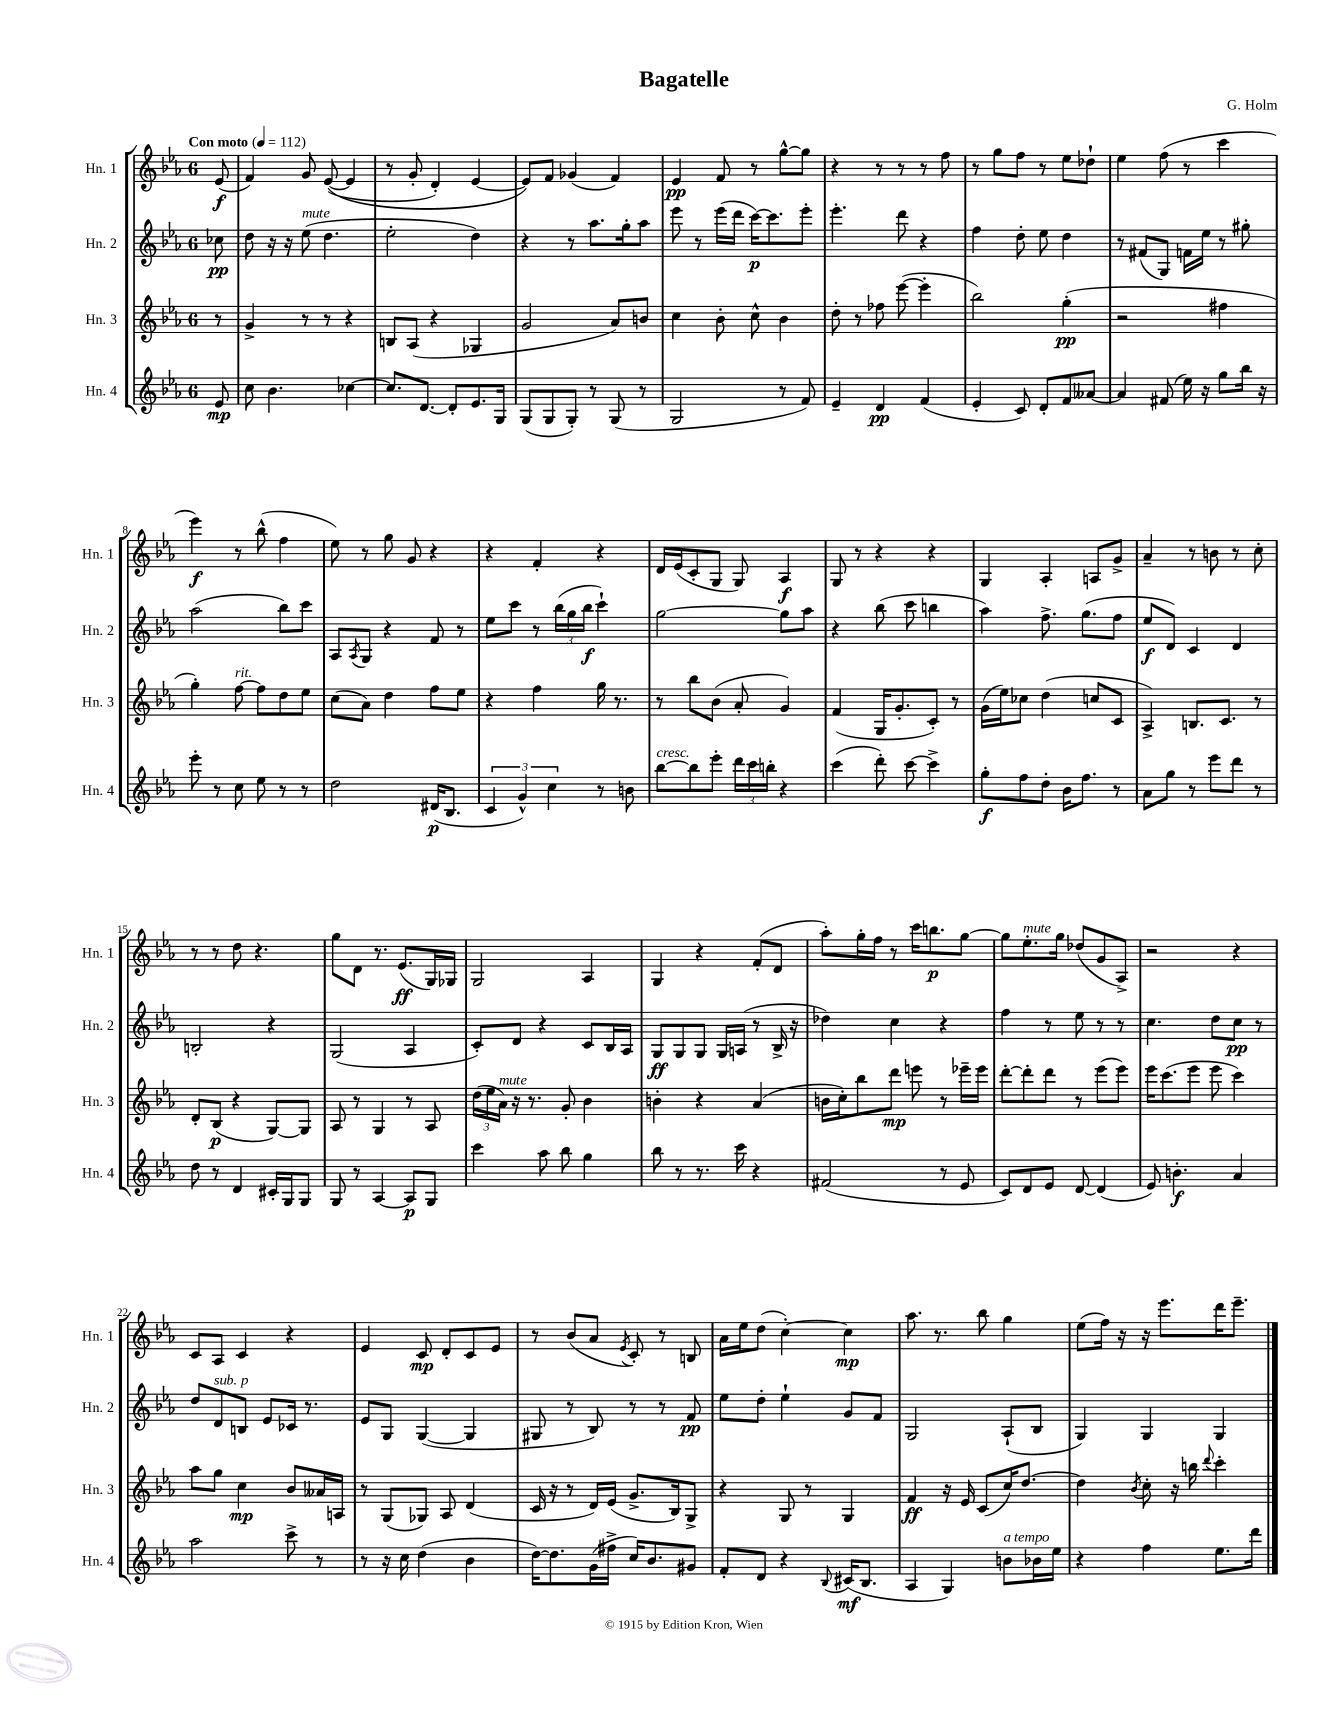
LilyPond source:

\header { title = "Bagatelle" composer = "G. Holm" }
<<
\new StaffGroup <<
\new Staff = "s0" \with { instrumentName = "Hn. 1" shortInstrumentName = "Hn. 1" } {
    \clef treble \key ees \major \once \override Staff.TimeSignature.style = #'single-digit \time 6/8 \partial 8 \tempo "Con moto" 4 = 112
    ees'8\f( |
    f'4) g'8 ees'8~(\( ees'4 |
    r8 g'8-. d'4-.) ees'4~ |
    ees'8\) f'8 ges'4( f'4) |
    ees'4\pp f'8 r8 g''8~-^ g''8 |
    r4 r8 r8 r8 f''8 |
    r8 g''8 f''8 r8 ees''8 des''8-! |
    ees''4 f''8( r8 c'''4 |
    ees'''4\f) r8 bes''8-^( f''4 |
    ees''8) r8 g''8 g'8 r4 |
    r4 f'4-. r4 |
    d'16 ees'16( c'8-. g8 g8) aes4\f |
    g8 r8 r4 r4 |
    g4 aes4-. a8 g'8-> |
    aes'4-- r8 b'8 r8 c''8-. |
    r8 r8 d''8 r4. |
    g''8 d'8 r8. ees'8.\ff( g16) ges16 |
    g2 aes4 |
    g4 r4 f'8-.( d'8 |
    aes''8-.) g''16-. f''16 r8 c'''16 b''8.\p g''8~ |
    g''8 ees''8.-.^\markup { \italic "mute" } g''16 des''8( g'8 aes8->) |
    r2 r4 |
    c'8 aes8 c'4 r4 |
    ees'4 c'8\mp d'8-. c'8 ees'8 |
    r8 bes'8( aes'8 \acciaccatura { ees'8 } c'8-.) r8 b8 |
    aes'16 ees''16 d''8( c''4~-.) c''4\mp |
    aes''8. r8. bes''8 g''4 |
    ees''8( f''16) r16 r16 ees'''8. d'''16 ees'''8.-- \bar "|." |
}
\new Staff = "s1" \with { instrumentName = "Hn. 2" shortInstrumentName = "Hn. 2" } {
    \clef treble \key ees \major \once \override Staff.TimeSignature.style = #'single-digit \time 6/8 \partial 8
    ces''8\pp |
    d''8 r16 r16 ees''8^\markup { \italic "mute" }( d''4. |
    ees''2-. d''4) |
    r4 r8 aes''8. g''16-. aes''8 |
    ees'''8 r8 ees'''16( d'''16 c'''16~\p) c'''8. ees'''8-. |
    ees'''4.-. d'''8 r4 |
    f''4 d''8-. ees''8 d''4 |
    r8 fis'8( g8) f'16 ees''16 r8 gis''8-. |
    aes''2( bes''8) c'''8 |
    aes8 \acciaccatura { aes8 } g8 r4 f'8 r8 |
    ees''8 c'''8 r8 \tuplet 3/2 { bes''16( g''16 bes''16\f } c'''4-!) |
    g''2~ g''8 aes''8 |
    r4 bes''8( c'''8 b''4 |
    aes''4) f''8.-> g''8.( f''8 |
    ees''8\f d'8) c'4 d'4 |
    b2-. r4 |
    g2( aes4 |
    c'8-.) d'8 r4 c'8 bes16 aes16 |
    g8\ff g8 g8 g16 a16( r8 bes16-> r16 |
    des''4) c''4 r4 |
    f''4 r8 ees''8 r8 r8 |
    c''4. d''8 c''8\pp r8 |
    d''8 d'8^\markup { \italic "sub. p" } b8 ees'8 ces'16 r8. |
    ees'8 g8 g4~( g4 |
    gis8 r8 bes8) r8 r8 f'8\pp |
    ees''8 d''8-. ees''4-! g'8 f'8 |
    g2 aes8-!( bes8 |
    g4) g4 g4 \bar "|." |
}
\new Staff = "s2" \with { instrumentName = "Hn. 3" shortInstrumentName = "Hn. 3" } {
    \clef treble \key ees \major \once \override Staff.TimeSignature.style = #'single-digit \time 6/8 \partial 8
    r8 |
    g'4-> r8 r8 r4 |
    b8 aes8( r4 ges4 |
    g'2 aes'8) b'8 |
    c''4 bes'8-. c''8-^ bes'4 |
    d''8-. r8 fes''8 ees'''8~( ees'''4-. |
    bes''2) g''4-.\pp( |
    r2 fis''4 |
    g''4-.) f''8~^\markup { \italic "rit." } f''8 d''8 ees''8 |
    c''8( aes'8) d''4 f''8 ees''8 |
    r4 f''4 g''16 r8. |
    r8 bes''8 bes'8( aes'8-. g'4) |
    f'4( g16 g'8.-. c'8-.) r8 |
    g'16( ees''16) ces''8 d''4( c''8 c'8 |
    aes4->) b8. c'8. r8 |
    d'8-. bes8\p( r4 g8~) g8 |
    aes8 r8 g4 r8 aes8 |
    \tuplet 3/2 { d''16( ees''16 aes'16^\markup { \italic "mute" }) } r16 r8. g'8-. bes'4 |
    b'4-. r4 aes'4( |
    b'16 c''16-.) bes''8 d'''8\mp e'''8 r8 ees'''16-- ees'''16 |
    d'''8~-. d'''8-. d'''8 r8 ees'''8( ees'''8) |
    ees'''16 c'''8.( ees'''8 ees'''8 c'''4) |
    aes''8 g''8 c''4\mp bes'8 aeses'16 a16 |
    r8 g8( ges8) aes8 d'4( |
    c'16 r16 r8 d'16) ees'16( g'8.-> bes16) g8-> |
    r4 g8 r8 g4 |
    f'4\ff r16 ees'16 c'8( c''16) d''8.~ |
    d''4 \acciaccatura { bes'8 } c''8-. r16 b''16 \appoggiatura { d'''8 } c'''4-. \bar "|." |
}
\new Staff = "s3" \with { instrumentName = "Hn. 4" shortInstrumentName = "Hn. 4" } {
    \clef treble \key ees \major \once \override Staff.TimeSignature.style = #'single-digit \time 6/8 \partial 8
    ees'8\mp |
    c''8 bes'4. ces''4~ |
    ces''8. d'8.~ d'8-. ees'8. g16 |
    g8( g8 g8-.) r8 g8( r8 |
    g2 r8 f'8) |
    ees'4-- d'4\pp f'4( |
    ees'4-. c'8) d'8-. f'8 aeses'8~ |
    aeses'4 fis'8( ees''16) r16 g''8 bes''16 r16 |
    ees'''8-. r8 c''8 ees''8 r8 r8 |
    d''2 dis'16\p( bes8. |
    \tuplet 3/2 { c'4 g'4-^) c''4 } r8 b'8 |
    bes''8~^\markup { \italic "cresc." } bes''8 ees'''8-. \tuplet 3/2 { d'''16 c'''16 b''16-. } r4 |
    c'''4( d'''8-.) c'''8~ c'''4-> |
    g''8-.\f f''8 d''8-. bes'16 f''8. r8 |
    aes'8 g''8 r8 ees'''8 d'''8 r8 |
    d''8 r8 d'4 cis'16-. g16 g8 |
    g8 r8 aes4~ aes8\p g8 |
    c'''4 aes''8 bes''8 g''4 |
    bes''8 r8 r8. c'''16 r4 |
    fis'2( r8 ees'8 |
    c'8) d'8 ees'8 d'8~ d'4( |
    ees'8) b'4.-.\f aes'4 |
    aes''2 c'''8-> r8 |
    r8 r16 c''16 d''4( bes'4 |
    d''16~) d''8. g'16( fis''16-> c''16) bes'8. gis'8 |
    f'8-. d'8 r4 \appoggiatura { bes8 } cis'16\mf( bes8. |
    aes4 g4) b'8^\markup { \italic "a tempo" } bes'16 ees''16 |
    r4 f''4 ees''8. d'''16 \bar "|." |
}
>>
>>
